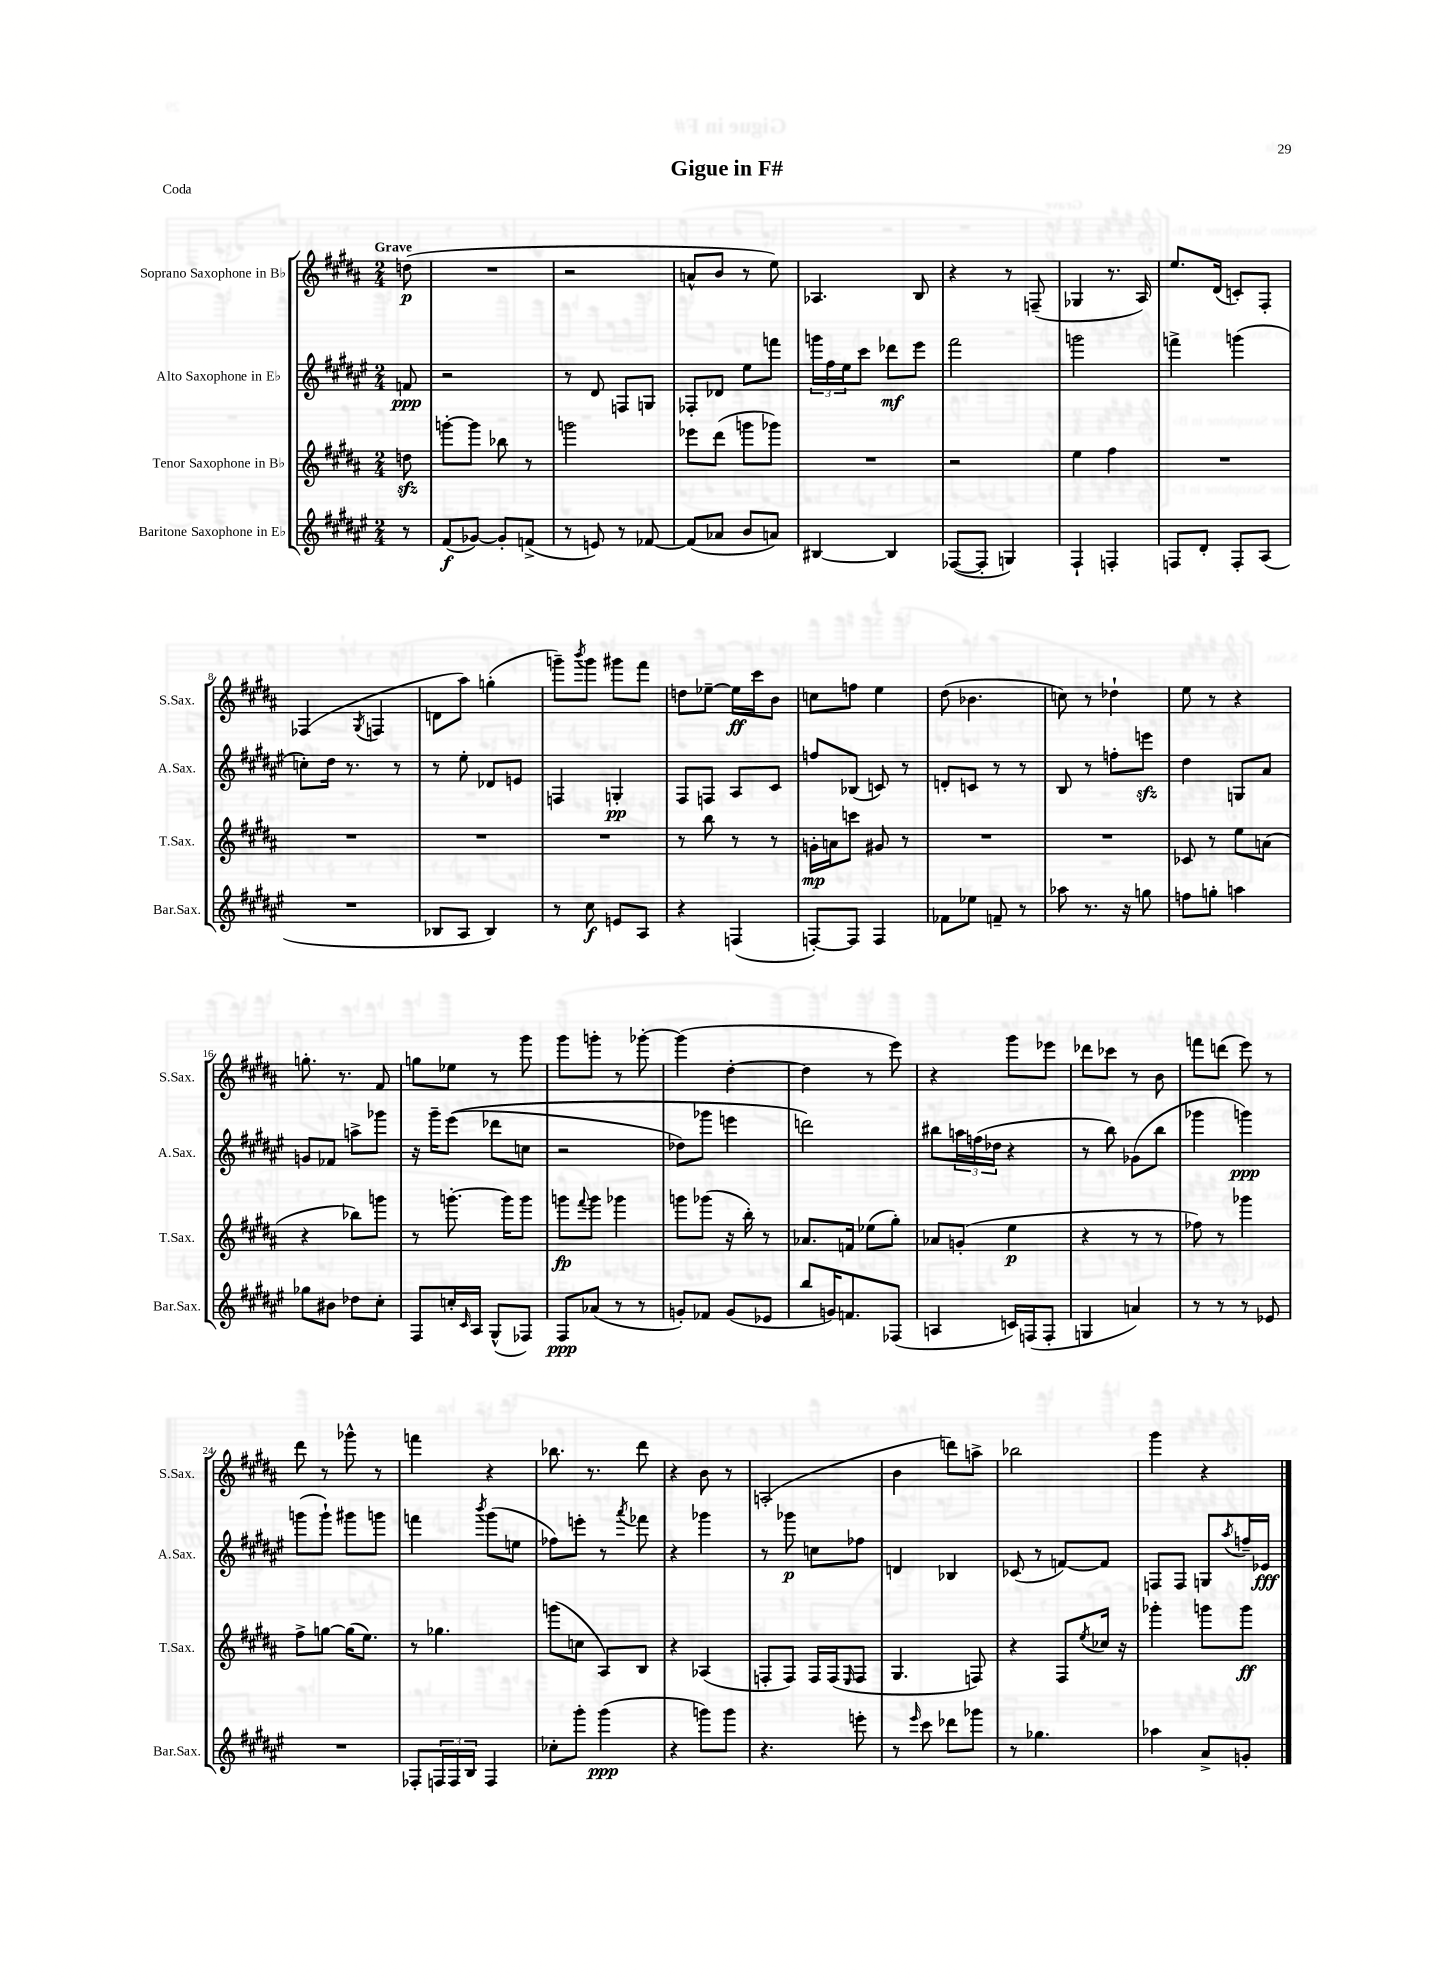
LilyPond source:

\header { title = "Gigue in F#" piece = "Coda" }
<<
\new StaffGroup <<
\new Staff = "s0" \with { instrumentName = "Soprano Saxophone in Bb" shortInstrumentName = "S.Sax." } {
    \clef treble \key b \major \numericTimeSignature \time 2/4 \partial 8 \tempo "Grave"
    d''8\p( |
    R2 |
    r2 |
    a'8-^ b'8 r8 e''8) |
    aes4. b8 |
    r4 r8 f8--( |
    ges4 r8. ais16) |
    e''8. dis'16( c'8-.) fis8-. |
    fes4( \acciaccatura { gis8 } f4 |
    d'8 ais''8) g''4-.( |
    g'''8--) \acciaccatura { b'''8 } g'''8 gis'''8 fis'''8 |
    d''8 ees''8~-- ees''16\ff cis'''16 b'8 |
    c''8 f''8 e''4 |
    dis''8( bes'4. |
    c''8) r8 des''4-! |
    e''8 r8 r4 |
    g''8.-. r8. fis'8 |
    g''8 ees''8 r8 gis'''8 |
    gis'''8 g'''8-. r8 ges'''8~-. |
    ges'''4( dis''4~-. |
    dis''4 r8 e'''8) |
    r4 gis'''8 ees'''8 |
    des'''8 ces'''8 r8 b'8 |
    f'''8 d'''8( e'''8) r8 |
    dis'''8 r8 ges'''8-^ r8 |
    f'''4 r4 |
    bes''8. r8. dis'''8 |
    r4 b'8 r8 |
    a2-.( |
    b'4 d'''8) a''8-> |
    bes''2 |
    gis'''4 r4 \bar "|." |
}
\new Staff = "s1" \with { instrumentName = "Alto Saxophone in Eb" shortInstrumentName = "A.Sax." } {
    \clef treble \key fis \major \numericTimeSignature \time 2/4 \partial 8
    f'8\ppp |
    r2 |
    r8 dis'8 f8 g8 |
    fes8-. des'8 eis''8 f'''8 |
    \tuplet 3/2 { g'''16 fis''16 eis''16 } cis'''8 des'''8\mf eis'''8 |
    fis'''2 |
    g'''2 |
    f'''4-> g'''4( |
    c''8-.) dis''16 r8. r8 |
    r8 eis''8-. des'8 e'8 |
    f4 g4-.\pp |
    fis8 f8 ais8 cis'8 |
    f''8 bes8( c'8) r8 |
    d'8-. c'8 r8 r8 |
    b8 r8 f''8-. e'''8\sfz |
    dis''4 g8 ais'8 |
    g'8 fes'8 a''8-> ges'''8 |
    r16 gis'''16-- eis'''8(\( des'''8 c''8 |
    r2 |
    des''8) ges'''8 e'''4 |
    d'''2\) |
    bis''8 \tuplet 3/2 { a''16 f''16( des''16 } r4 |
    r8 b''8) ges'8( b''8 |
    ges'''4 g'''4\ppp) |
    g'''8( g'''8-!) gis'''8 g'''8 |
    f'''4 \acciaccatura { b'''8 } gis'''8( e''8 |
    fes''8) e'''8-. r8 \acciaccatura { ais'''8 } fes'''8 |
    r4 ges'''4 |
    r8 ges'''8\p c''8 fes''8 |
    d'4 bes4 |
    ces'8( r8 f'8~) f'8 |
    f8 f8 g8 \acciaccatura { ais''8 } f''16-- ees'16\fff \bar "|." |
}
\new Staff = "s2" \with { instrumentName = "Tenor Saxophone in Bb" shortInstrumentName = "T.Sax." } {
    \clef treble \key b \major \numericTimeSignature \time 2/4 \partial 8
    d''8\sfz |
    g'''8~-. g'''8 bes''8 r8 |
    g'''2 |
    ees'''8 dis'''8( g'''8 ges'''8) |
    R2 |
    r2 |
    e''4 fis''4 |
    R2 |
    R2 |
    R2 |
    R2 |
    r8 b''8 r8 r8 |
    g'16-.\mp a'16 c'''8 gis'8 r8 |
    R2 |
    R2 |
    ces'8 r8 e''8 a'8( |
    r4 bes''8) g'''8 |
    r8 g'''8.~-. g'''16 g'''8 |
    g'''8\fp \appoggiatura { fis'''8 } g'''8 ges'''4 |
    g'''8 ges'''8( r16 b''16-.) r8 |
    aes'8. f'16 ees''8( gis''8-.) |
    aes'8 g'8-.( e''4\p |
    r4 r8 r8 |
    fes''8) r8 ges'''4 |
    fis''8-> g''8~ g''16( e''8.) |
    r8 ges''4. |
    g'''8( c''8 ais8) b8 |
    r4 aes4( |
    f8-. f8) f16 f16( \grace { e16 } f8 |
    gis4. f8) |
    r4 fis8 \acciaccatura { e''8 } ces''16 r16 |
    ges'''4-. g'''8 g'''8\ff \bar "|." |
}
\new Staff = "s3" \with { instrumentName = "Baritone Saxophone in Eb" shortInstrumentName = "Bar.Sax." } {
    \clef treble \key fis \major \numericTimeSignature \time 2/4 \partial 8
    r8 |
    fis'8\f( ges'8~) ges'8-. f'8->( |
    r8 e'8) r8 fes'8~ |
    fes'8( aes'8 b'8 a'8) |
    bis4~ bis4 |
    fes8~( fes8-. g4) |
    fis4-! f4-. |
    f8 dis'8-. f8-. ais8( |
    R2 |
    bes8 ais8 bes4) |
    r8 cis''8\f e'8 ais8 |
    r4 f4( |
    f8~-.) f8 f4 |
    fes'8 ees''8 f'8-- r8 |
    aes''8 r8. r16 g''8 |
    f''8 g''8-. a''4 |
    ges''8 bis'8 des''8 cis''8-. |
    fis8 c''16-. \grace { cis'16 } ais16 gis8-^( fes8) |
    fis8\ppp aes'8( r8 r8 |
    g'8-.) fes'8 g'8( ees'8 |
    b''8 g'16) f'8. fes8( |
    a4 c'16) f16( f8-. |
    g4 a'4) |
    r8 r8 r8 ees'8 |
    R2 |
    fes8-. \tuplet 3/2 { f16 f16 b16 } f4 |
    ces''8-. gis'''8-. gis'''4\ppp( |
    r4 g'''8) g'''8 |
    r4. e'''8-. |
    r8 \grace { eis'''16 } cis'''8 des'''8 ges'''8 |
    r8 ges''4. |
    aes''4 ais'8-> g'8-. \bar "|." |
}
>>
>>
